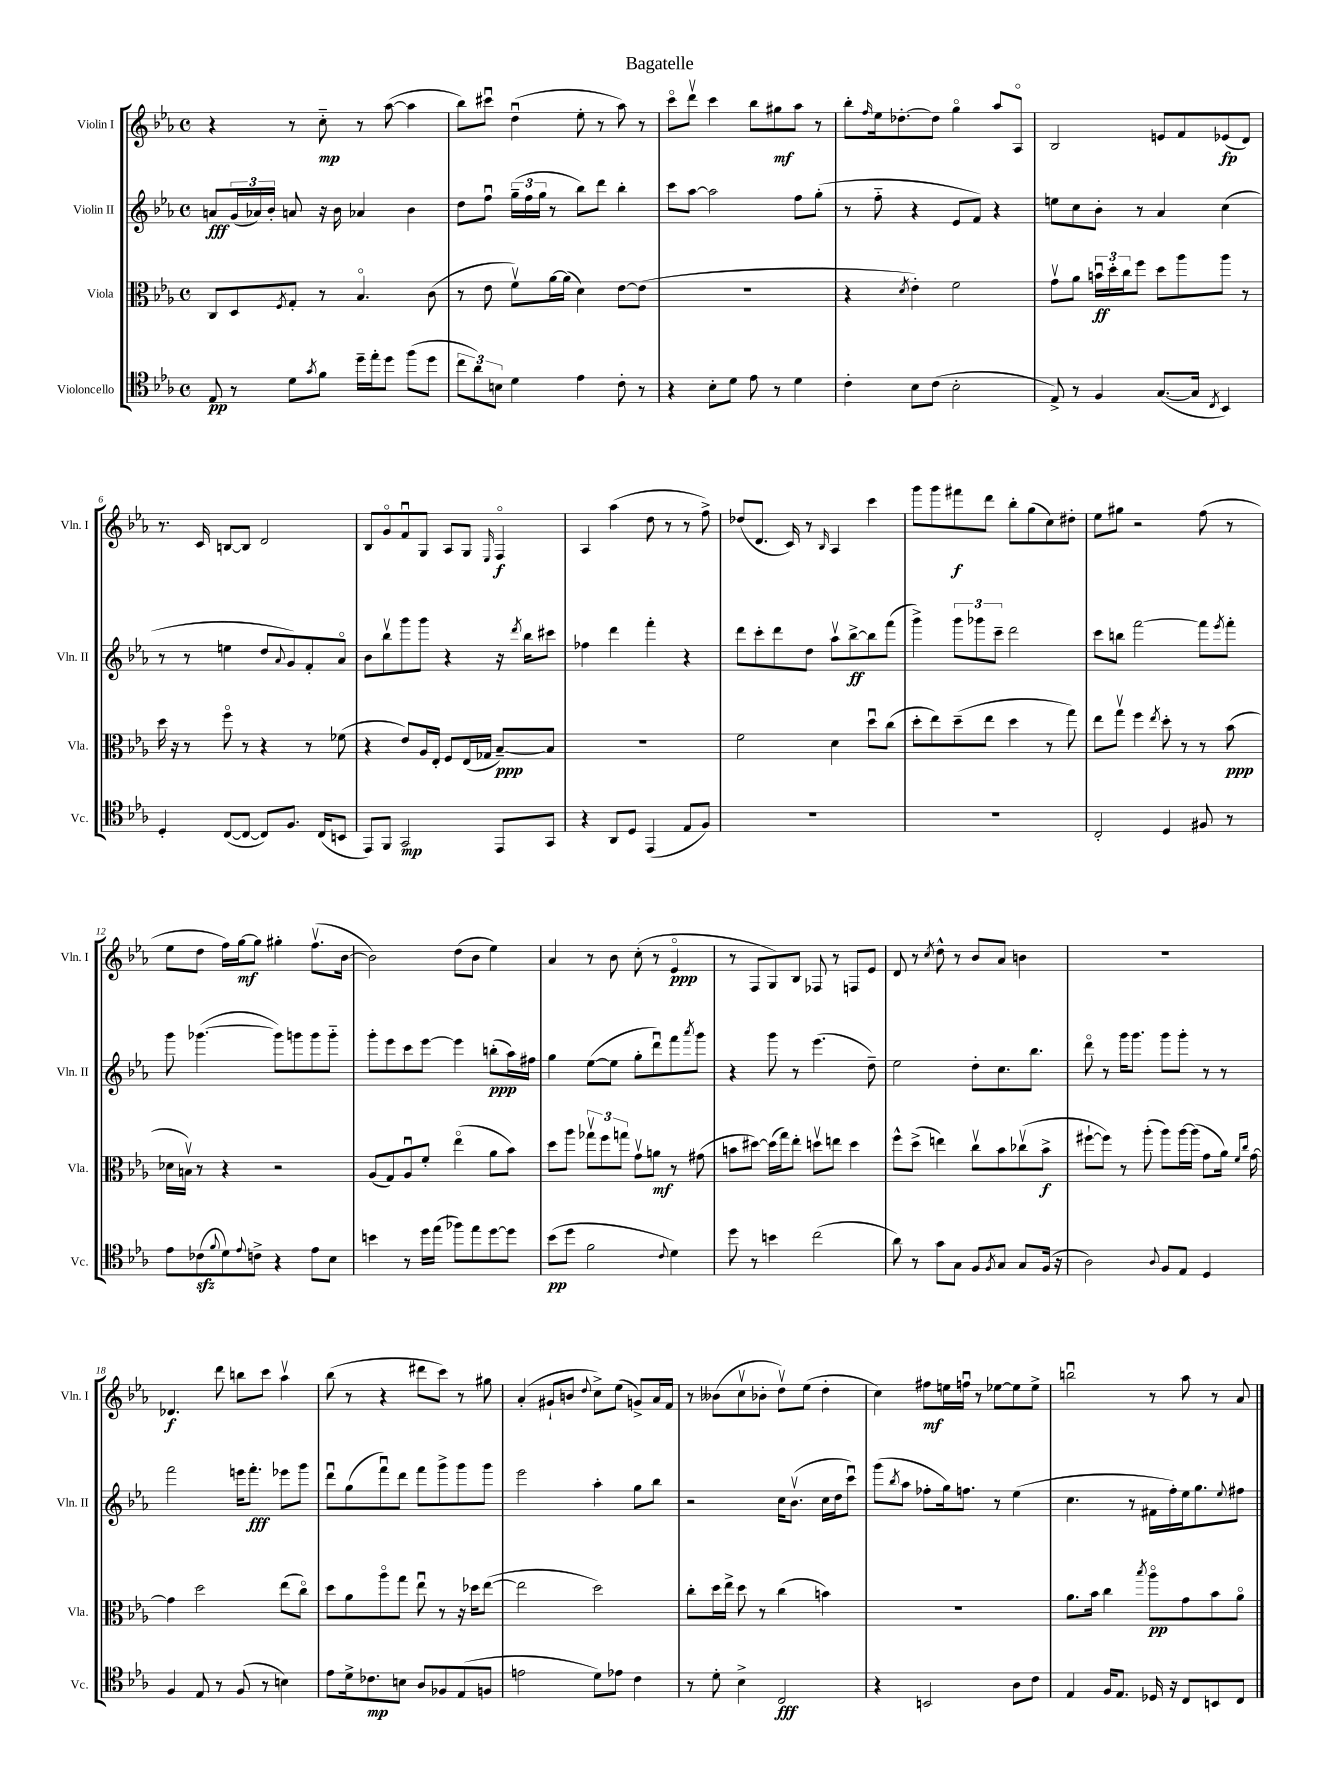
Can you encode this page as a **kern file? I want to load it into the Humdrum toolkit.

**kern	**kern	**kern	**kern
*staff4	*staff3	*staff2	*staff1
*clefC4	*clefC3	*clefG2	*clefG2
*k[b-e-a-]	*k[b-e-a-]	*k[b-e-a-]	*k[b-e-a-]
*M4/4	*M4/4	*M4/4	*M4/4
*met(c)	*met(c)	*met(c)	*met(c)
8E-	8C	8a	4r
8r	8D	(24g	.
.	.	24a-)	.
.	.	24b-'	.
.	8qF	.	.
8d	8G'	8a	8r
8qg	.	.	.
8f	8r	16r	8cc'~
.	.	16b-	.
16dd~	4.B-o	4a-	8r
16ee-'	.	.	.
8dd	.	.	([8aa-
(8ff	.	4b-	4aa-]
8dd	(8c	.	.
=	=	=	=
12cc	8r	8dd	8bb-)
12a-)	.	.	.
.	8e-	8ffu	8ccc#u
12B	.	.	.
4d	8fv)	(24gg~	(4ddu
.	.	24ff	.
.	.	24gg	.
.	[16a-	8r	.
.	(16a-]	.	.
4e-	4d)	8bb-)	8ee-'
.	.	8ddd	8r
8c'	[8e-	4bb-'	8aa-)
8r	(8e-]	.	8r
=	=	=	=
4r	1r	8ccc	8ccco
.	.	[8aa-	8dddv
8B-'	.	2aa-]	4ccc
8d	.	.	.
8e-	.	.	8bb-
8r	.	.	8gg#
4d	.	8ff	8aa-
.	.	(8gg'	8r
=	=	=	=
4c'	4r	8r	8bb-'
.	.	.	16qqff
.	.	8ff'~	16ee-
.	.	.	[8.dd-'
.	8qd	.	.
8B-	4e-')	4r	.
(8c	.	.	8dd-]
2B-'	2f	8e-	4ggo
.	.	8f)	.
.	.	4r	8aa-
.	.	.	8A-o
=	=	=	=
8E-^)	8gv	8ee	2B-
8r	8a-	8cc	.
4F	24bu	8b-'	.
.	24dd'	.	.
.	24cc	.	.
.	8ff	8r	.
([8.G	8dd	4a-	8e
.	8aa-	.	8f
16G]	.	.	.
8qC	.	.	.
4BB-)	8aa-	(4cc	(8e-
.	8r	.	8d)
=	=	=	=
4D'	16dd	8r	8.r
.	16r	.	.
.	8r	8r	.
.	.	.	16c
([8C	8ffo	4ee	[8B
8C_	8r	.	8B]
8C])	4r	8dd	2d
.	.	8qqa-	.
8.F	.	8g)	.
.	8r	8f'	.
(16C	.	.	.
8BB	(8f-	8a-o	.
=	=	=	=
8EE-)	4r	8b-	8B-
8FF	.	8bb-v	8go
2GG	8e-)	8ggg	8fu
.	16A-	8ggg	8G
.	16E-'	.	.
.	8F	4r	8A-
.	(16E-	.	8G
.	16G-	.	.
.	.	.	16qqE-
8EE-	[8B-~)	16r	4Fo
.	.	8qddd	.
.	.	16bb-	.
8GG	8B-]	8ccc#	.
=	=	=	=
4r	1r	4ff-	4A-
8AA-	.	4ddd	(4aa-
8D	.	.	.
(4EE-	.	4fff'	8dd
.	.	.	8r
8E-	.	4r	8r
8F)	.	.	8ff^)
=	=	=	=
1r	2f	8ddd	(8dd-
.	.	8ccc'	8.d
.	.	8ddd	.
.	.	.	16c)
.	.	8dd	8r
.	.	.	16qqB-
.	4d	8aa-v	4A-
.	.	[8bb-^	.
.	8ddu	8bb-]	4ccc
.	(8cc	(8fff	.
=	=	=	=
1r	8dd'	4ggg^)	8ggg
.	8ee-)	.	8ggg
.	(8dd~	12ggg	8fff#
.	.	12ggg-	.
.	8ee-	.	8ddd
.	.	12ccc~	.
.	4dd	2ddd	8bb-'
.	.	.	(8gg
.	8r	.	8cc)
.	8gg)	.	8dd#'
=	=	=	=
2C'	8ee-	8ccc	8ee-
.	8ggv	8bb	8gg#
.	4ff	[2fff	2r
.	8qee-	.	.
4D	8dd'	.	.
.	8r	.	.
8F#	8r	8fff]	(8ff
.	.	8qeee-	.
8r	(8b-	8fff'	8r
=	=	=	=
8e-	16d-	8ggg	8ee-
.	16Bv)	.	.
(8c-	8r	([4.ggg-	8dd
8qqf	.	.	.
8d)	4r	.	16ff)
.	.	.	[16gg
8qqe-	.	.	.
8c^	.	.	8gg]
4r	2r	8ggg-])	4gg#'
.	.	8ggg	.
8e-	.	8ggg	(8.ffv
8B-	.	8ggg'~	.
.	.	.	[16b-
=	=	=	=
4b	(8A-	8ggg'	2b-])
.	8G)	8eee-	.
8r	8A-u	8ccc	.
16dd	8f'	[8eee-	.
(16ee-	.	.	.
8ff-)	(4ee-o	4eee-]	(8dd
8ee-	.	.	8b-
[8dd	8a-	(8bb'	4ee-)
8dd]	8b-)	16aa-)	.
.	.	16ff#	.
=	=	=	=
(8b-	8dd	4gg	4a-
8dd	8aa-	.	.
2f	12gg-v	([8ee-	8r
.	12ff	.	.
.	.	8ee-]	8b-
.	12gg	.	.
.	8gv	8gg'	(8cc'
.	8a	8dddu)	8r
8qqc	.	.	.
4d)	8r	8fff	4e-o
.	.	8qaaa-	.
.	(8g#	8ggg	.
=	=	=	=
8dd	8b	4r	8r
8r	[8dd#)	.	8F
4b	(16dd#]	8ggg	8G)
.	16gg)	.	.
.	8ee-'	8r	8B-
(2cc	8ddv	(4.eee-	8F-
.	8ee	.	8r
.	4dd	.	8F
.	.	8dd~)	8e-
=	=	=	=
8a-)	8ff^^	2ee-	8d
8r	(8dd^	.	8r
.	.	.	8qcc
8g	4ee)	.	8dd^^
8G	.	.	8r
8F	8ccv	8dd'	8b-
8qF	.	.	.
8G	8b-	8.cc	8a-
8G	(8cc-v	.	4b
.	.	8.bb-	.
(16F	8b-^	.	.
16r	.	.	.
=	=	=	=
2A-)	[8ff#`	8dddo	1r
.	8ff#])	8r	.
.	8r	16ggg	.
.	.	8.ggg	.
.	(8aa-'	.	.
8qqA-	.	.	.
8F	8aa-)	8ggg	.
8E-	[16aa-	8ggg'	.
.	(16aa-]	.	.
4D	8g	8r	.
.	16a-)	8r	.
.	16qqf	.	.
.	16qqcc	.	.
.	[16g	.	.
=	=	=	=
4F	4g]	2fff	4.d-
8E-	2dd	.	.
8r	.	.	8ddd
(8F	.	16eee	8bb
.	.	8.fff'	.
8r	.	.	8ccc
4B)	(8ee-	8eee-	4aa-v
.	8cco)	8ggg	.
=	=	=	=
8e-	8dd	8dddu	(8bb-
16d^	8a-	(8gg	8r
8.c-	.	.	.
.	8aa-o	8fffu)	4r
8B	8gg	8ddd	.
8A-	8ee-u	8fff	8ddd#
8F-	8r	8ggg^	8ccc)
(8E-	16r	8ggg	8r
.	16dd-	.	.
8F	([8ee-	8ggg	8gg#
=	=	=	=
2e	2ee-]	2eee-	(4a-'
.	.	.	8g#`
.	.	.	8b
.	.	.	8qqdd
8d)	2dd)	4aa-'	8cc^)
8e-	.	.	(8ee-
4c	.	8gg	8g^)
.	.	8bb-	16a-
.	.	.	16f
=	=	=	=
8r	8cc'	2r	8r
8d'	16dd	.	(8b--
.	16ee-^	.	.
4B-^	8dd	.	8ccv
.	8r	.	8b-'
2C	(4cc	16cc	8ddv)
.	.	(8.b-v	.
.	.	.	(8ee-
.	4b)	16cc	4dd'
.	.	16dd	.
.	.	8cccu)	.
=	=	=	=
4r	1r	(8ggg	4cc)
.	.	8qbb-	.
.	.	8aa-	.
2BB	.	8ff-'	8ff#
.	.	16gg)	16ee
.	.	8.ff	16ffu
.	.	.	8r
.	.	8r	[8ee-
8A-	.	(4ee-	8ee-]
8c	.	.	8ee-^
=	=	=	=
4E-	8.a-	4.cc	2bbu
.	16b-	.	.
16F	4cc	.	.
8.E-	.	.	.
.	.	8r	.
.	8qbb-	.	.
16D-	8aa-o	16f#	8r
16r	.	16ff')	.
8C	8g	16ee-	8aa-
.	.	8.gg	.
8BB	8b-	.	8r
.	.	8qqee-	.
8C	8a-o	8ff#	8a-
==	==	==	==
*-	*-	*-	*-
